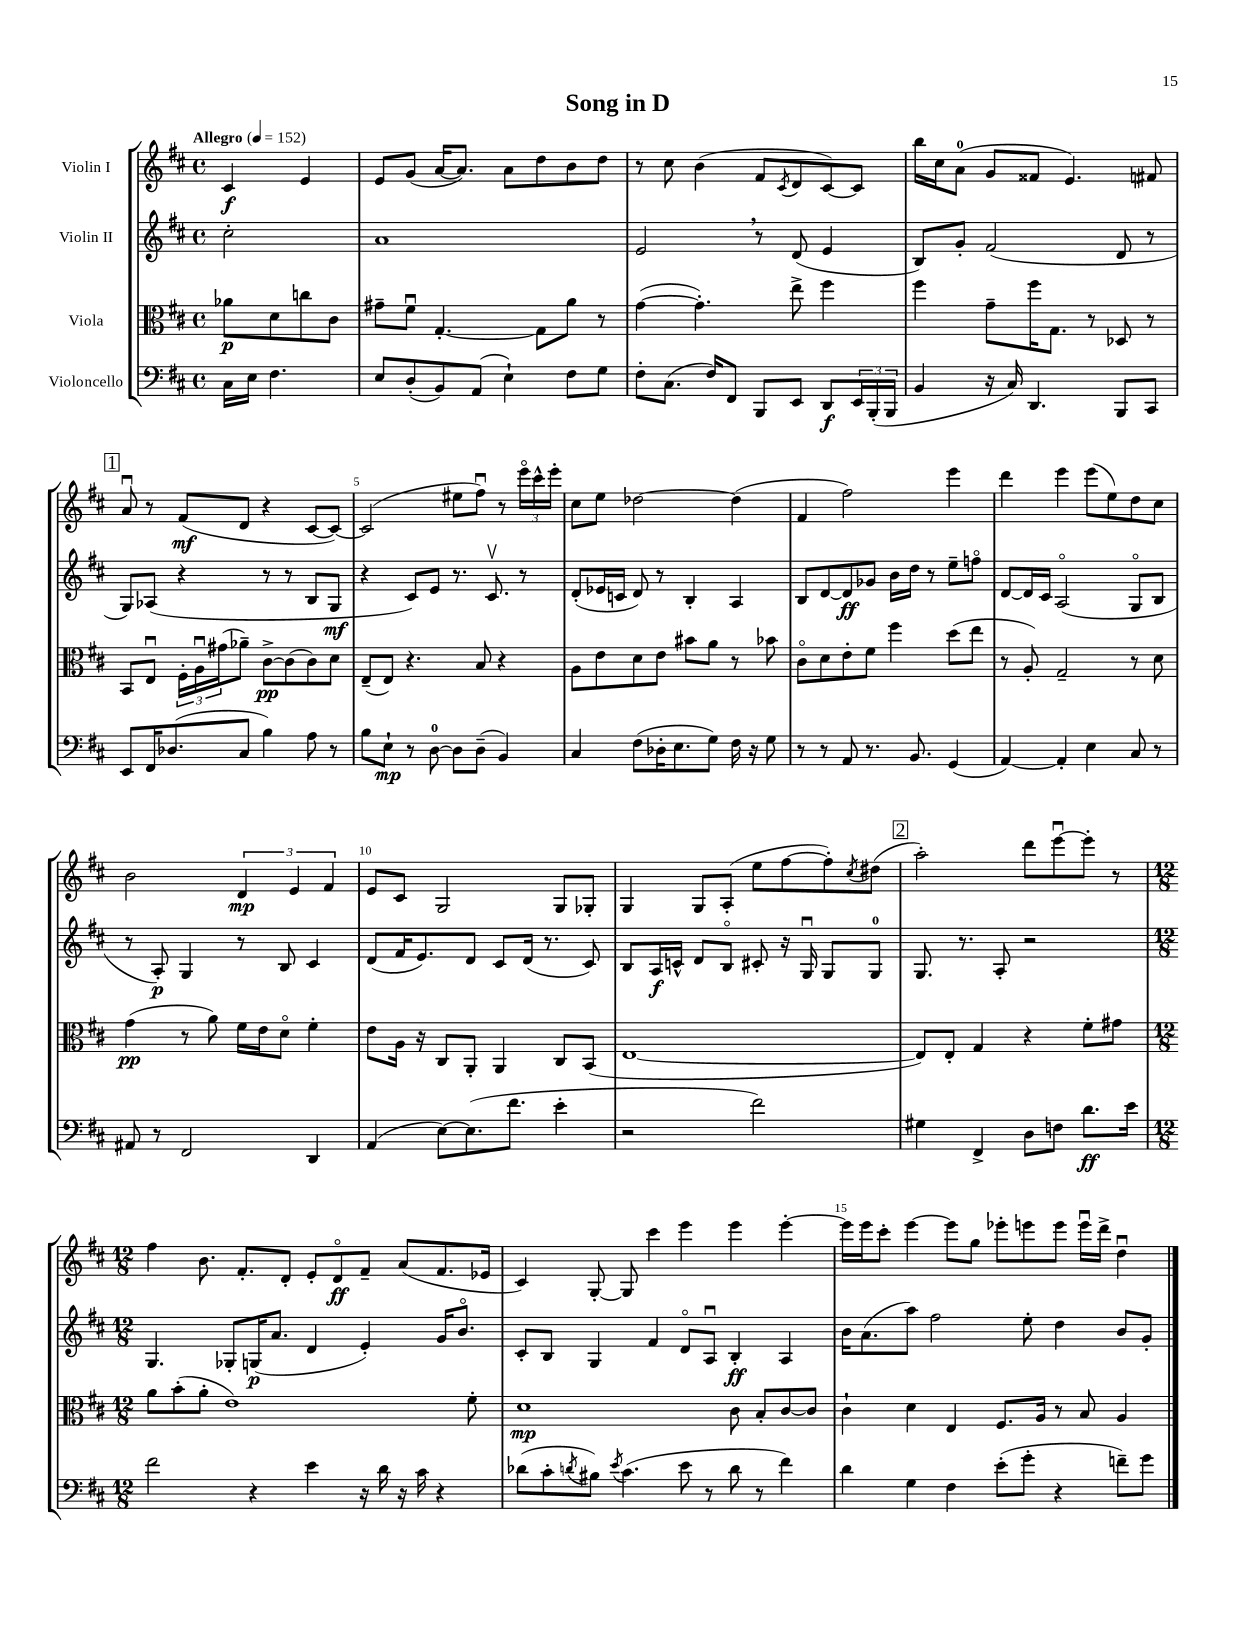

**kern	**kern	**kern	**kern
*staff4	*staff3	*staff2	*staff1
*clefF4	*clefC3	*clefG2	*clefG2
*k[f#c#]	*k[f#c#]	*k[f#c#]	*k[f#c#]
*M4/4	*M4/4	*M4/4	*M4/4
*met(c)	*met(c)	*met(c)	*met(c)
*MM152	*MM152	*MM152	*MM152
16C#\LL	8a-\L	2cc#'\	4c#/
16E\JJ	.	.	.
4.F#\	8d\	.	.
.	8cc\	.	4e/
.	8c#\J	.	.
=	=	=	=
8E/L	8g#~\L	1a	8e/L
(8D'/	8f#u\J	.	(8g/J
8BB/)	[4.G'/	.	[16a/LK
.	.	.	8.a/]J)
(8AA/J	.	.	.
4E`\)	.	.	8a\L
.	8G\]L	.	8dd\
8F#\L	8a\J	.	8b\
8G\J	8r	.	8dd\J
=	=	=	=
8F#'\L	([4g\	2e/	8r
(8.C#\J	.	.	8cc#\
.	4.g'\])	.	(4b\
16F#/LK)	.	.	.
8FF#/J	.	.	.
8BBB/L	.	8r	8f#/L
.	.	.	8qc#/
8EE/J	8ee^\	(8d/	8d/
8DD/L	4ff#\	4e/	[8c#/)
24EE/L	.	.	8c#/]J
(24BBB'/	.	.	.
24BBB/JJ	.	.	.
=	=	=	=
4BB/	4ff#\	8B/L)	16bb\LL
.	.	.	16cc#\J
.	.	8g'/J	(8a\J
16r	8g~\L	(2f#/	8g/L
16C#/)	.	.	.
4.DD/	16ff#\K	.	8f##/J
.	8.G\J	.	.
.	.	.	4.e/)
.	8r	.	.
8BBB/L	8D-/	8d/	.
8CC#/J	8r	8r	8f#/
=	=	=	=
8EE/L	8BB/L	8G/L)	8au/
16FF#/K	8Eu/J	(8A-/J	8r
(8.D-/	.	.	.
.	24F#'\LL	4r	(8f#/L
.	24Au\	.	.
.	(24g#\J	.	.
8C#/J	8a-~\J)	.	8d/J
4B\)	[8c#^\L	8r	4r
.	(8c#\]	8r	.
8A\	8c#\)	8B/L	[8c#/L
8r	8d\J	8G/J	8c#/_J)
=	=	=	=
8B\L	(8E~/L	4r	(2c#/]
8E`\J	8E/J)	.	.
8r	4.r	8c#/L)	.
[8D\	.	8e/J	.
8D\]L	.	8.r	8ee#\L
(8D~\J	8B/	.	8ff#u\J)
.	.	8.c#v/	.
4BB/)	4r	.	8r
.	.	8r	24eeeo\LL
.	.	.	24ccc#^^\
.	.	.	24eee'\JJ
=	=	=	=
4C#/	8A\L	(8d'/L	8cc#\L
.	8e\	16e-/L	8ee\J
.	.	16c/JJ	.
(8F#\L	8d\	8d/)	[2dd-\
16D-'\K	8e\J	8r	.
8.E\	.	.	.
.	8b#\L	4B'/	.
8G\J)	8a\J	.	.
16F#\	8r	4A/	(4dd-\]
16r	.	.	.
8G\	8b-\	.	.
=	=	=	=
8r	8c#o\L	8B/L	4f#/
8r	8d\	[8d/	.
8AA/	8e'\	8d/]	2ff#\)
8.r	8f#\J	8g-/J	.
.	4ff#\	16b\LL	.
8.BB/	.	16dd\JJ	.
.	.	8r	.
(4GG/	(8dd\L	8ee~\L	4eee\
.	8ee\J	8ffo\J	.
=	=	=	=
[4AA/)	8r	[8d/L	4ddd\
.	8A'/)	16d/]L	.
.	.	16c#/JJ	.
4AA'/]	2G~/	(2Ao/	4eee\
4E\	.	.	(8eee\L
.	.	.	8ee\)
8C#/	8r	8Go/L	8dd\
8r	8d\	8B/J	8cc#\J
=	=	=	=
8AA#/	(4g\	8r	2b\
8r	.	8A'/)	.
2FF#/	8r	4G/	.
.	8a\)	.	.
.	16f#\LL	8r	6d/
.	16e\J	.	.
.	8do\J	8B/	.
.	.	.	6e/
4DD/	4f#'\	4c#/	.
.	.	.	6f#/
=	=	=	=
(4AA/	8e\L	(8d/L	8e/L
.	16A\Jk	16f#/K	8c#/J
.	16r	8.e/)	.
[8E\L)	8C#/L	.	2G/
(8.E\]	8AA'/J	8d/J	.
.	4AA/	8c#/L	.
8.f#\J	.	.	.
.	.	(16d/Jk	.
.	.	8.r	.
4e'\	8C#/L	.	8G/L
.	(8BB/J	8c#/)	8G-'/J
=	=	=	=
2r	[1E	8B/L	4G/
.	.	16A/L	.
.	.	16c^^/JJ	.
.	.	8d/L	8G/L
.	.	8Bo/J	(8A'/J
2f#\)	.	8c#'/	8ee\L
.	.	16r	[8ff#\
.	.	16Gu/	.
.	.	8G/L	8ff#'\])
.	.	.	8qcc#/
.	.	8G/J	(8dd#\J
=	=	=	=
4G#\	8E/]L)	8.G/	2aa'\)
.	8E'/J	.	.
.	.	8.r	.
4FF#^/	4G/	.	.
.	.	8A'/	.
8D\L	4r	2r	8ddd\L
8F\J	.	.	[8eeeu\
8.d\L	8f#'\L	.	8eee'\]J
.	8g#\J	.	8r
16e\Jk	.	.	.
=	=	=	=
*M12/8	*M12/8	*M12/8	*M12/8
2f#\	8a\L	4.G/	4ff#\
.	(8b'\	.	.
.	8a'\J	.	8.b\
.	1e)	8G-'/L	.
.	.	.	8.f#'/L
4r	.	(16G/K	.
.	.	8.a/J	.
.	.	.	8d'/J
4e\	.	4d/	8e'/L
.	.	.	8do/
16r	.	4e'/)	8f#~/J
16d\	.	.	.
16r	.	.	(8a/L
16c#\	.	.	.
4r	.	16g/LK	8.f#/
.	.	8.bo/J	.
.	8f#'\	.	.
.	.	.	16e-/Jk
=	=	=	=
(8d-\L	1d	8c#'/L	4c#/)
8c#'\	.	8B/J	.
8qd/	.	.	.
8B#\J)	.	4G/	[8G'/
8qe/	.	.	.
(4.c#\	.	.	8G/]
.	.	4f#/	4ccc#\
8e\	.	8do/L	4eee\
8r	.	8Au/J	.
8d\	8c#\	4B'/	4eee\
8r	8B'/L	.	.
4f#\)	[8c#/	4A/	[4eee'\
.	8c#/]J	.	.
=	=	=	=
4d\	4c#`\	16b\LK	16eee\]LL
.	.	(8.a\	16eee\J
.	.	.	8ccc#'\J
4G\	4d\	8aa\J)	[4eee\
.	.	2ff#\	.
4F#\	4E/	.	8eee\]L
.	.	.	8gg\J
(8e'\L	8.F#/L	.	8eee-'\L
8g'\J	.	8ee'\	8eee\
.	16A/Jk	.	.
4r	8r	4dd\	8eee\J
.	8B/	.	16eeeu\LL
.	.	.	16ddd^\JJ
8f~\L)	4A/	8b/L	4ddu\
8g\J	.	8g'/J	.
==	==	==	==
*-	*-	*-	*-
